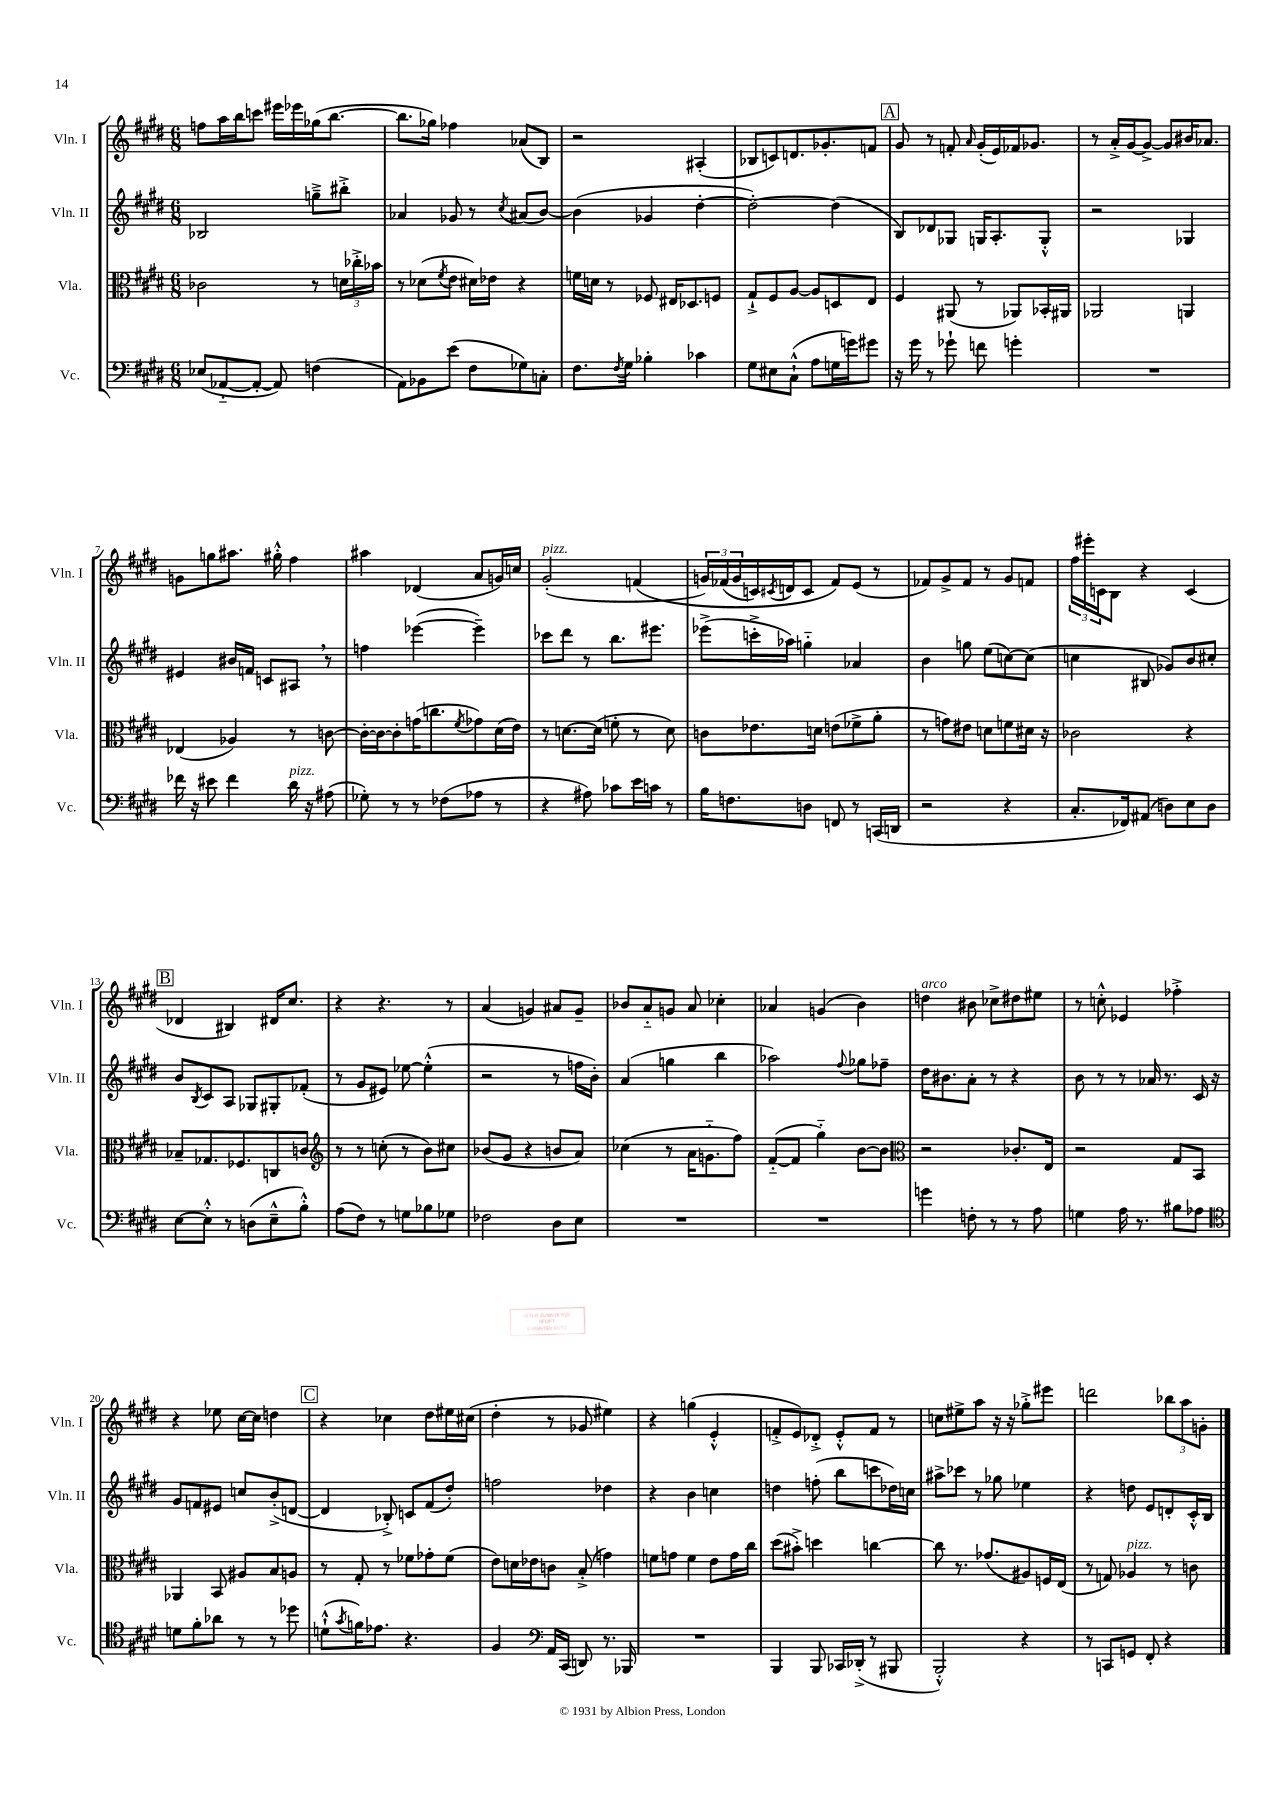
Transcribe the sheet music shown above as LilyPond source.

<<
\new StaffGroup <<
\new Staff = "s0" \with { instrumentName = "Vln. I" shortInstrumentName = "Vln. I" } {
    \clef treble \key e \major \numericTimeSignature \time 6/8
    f''8 a''16 b''16 c'''8 eis'''16 ees'''16 ges''16( b''8.~ |
    b''8. ges''16) fes''4 aes'8( b8) |
    r2 ais4-.( |
    bes8 c'8) d'8. ges'8.-. f'8 |
    \mark \markup { \box "A" } gis'8 r8 f'8-. \grace { a'16 } gis'16-.( e'16) fes'16 ges'8. |
    r8 a'16-.-> gis'16~ gis'8~-> gis'8 bis'16 aes'8. |
    g'8 g''8 ais''8. gis''16-.-^ fis''4 |
    ais''4 des'4( a'8 g'16) c''16 |
    gis'2-.^\markup { \italic "pizz." }( f'4\( |
    \tuplet 3/2 { g'16) fes'16( g'16 } c'16) \acciaccatura { cis'8 } d'16 cis'8 fes'8\) e'8( r8 |
    fes'8) gis'8-> fes'8 r8 gis'8 f'8 |
    \tuplet 3/2 { fis''16 eis'''16-. c'16 } b8 r4 c'4( |
    \mark \markup { \box "B" } des'4 bis4) dis'16 cis''8. |
    r4 r4. r8 |
    a'4( g'4) ais'8 g'8-- |
    bes'8 a'8-_ g'8 a'8 ces''4-. |
    aes'4 g'4( b'4) |
    d''4^\markup { \italic "arco" } bis'8 ces''8-> dis''8 eis''8 |
    r8 c''8-.-^ ees'4 fes''4-.-> |
    r4 ees''8 cis''16~ cis''16 d''4 |
    \mark \markup { \box "C" } r4 ces''4 dis''8 eis''16 cis''16( |
    dis''4-. r8 ges'8 eis''4) |
    r4 g''4( e'4-.-^ |
    f'8-.-> e'8) des'8-.-> e'8-.-^ f'8 r8 |
    c''8 eis''8-> a''8 r16 r16 ges''8-.-> eis'''8 |
    d'''2 \tuplet 3/2 { bes''8 a''8 g'8-. } \bar "|." |
}
\new Staff = "s1" \with { instrumentName = "Vln. II" shortInstrumentName = "Vln. II" } {
    \clef treble \key e \major \numericTimeSignature \time 6/8
    bes2 g''8---> bis''8-.-> |
    aes'4 ges'8 r8 \acciaccatura { cis''8 } ais'8( b'8~) |
    b'4( ges'4 dis''4~-. |
    dis''2~-.) dis''4( |
    \mark \markup { \box "A" } b8) des'8 ges8 g16 a8.-. g8-.-^ |
    r2 ges4 |
    eis'4 bis'16 f'16 c'8 ais8 \breathe r8 |
    f''4 ees'''4~( ees'''4--) |
    ces'''8 dis'''8 r8 b''8. eis'''8. |
    ees'''8->( c'''16-.-> aes''16) g''4-_ aes'4 |
    b'4 g''8 e''8( c''8~) c''8( |
    c''4 bis8 ges'8) b'8 cis''8-. |
    \mark \markup { \box "B" } b'8 \acciaccatura { b8 } cis'8 a8 ges8 gis8-. fes'8-.( |
    r8 gis'8 eis'8) ees''8~ ees''4-.-^( |
    r2 r8 f''16 b'16-.) |
    a'4( g''4 b''4 |
    aes''2) \appoggiatura { fis''8 } ges''8 fes''8-- |
    dis''16 bis'8. a'8-. r8 r4 |
    b'8 r8 r8 aes'16 r8. cis'16 r16 |
    gis'8 f'8 eis'8 c''8 b'8-.->( d'8~ |
    \mark \markup { \box "C" } d'4 bes8-.->) c'8 fis'8( dis''8-.) |
    f''2 des''4 |
    r4 b'4 c''4 |
    d''4 f''8-.( b''8 c'''8 des''16) c''16 |
    ais''8-> ces'''8 r8 ges''8 ees''4 |
    r4 d''8 e'8 d'8-. cis'16-.-^ b16 \bar "|." |
}
\new Staff = "s2" \with { instrumentName = "Vla." shortInstrumentName = "Vla." } {
    \clef alto \key e \major \numericTimeSignature \time 6/8
    ces'2 r8 \tuplet 3/2 { d'16 ces''16-.-> bes'16 } |
    r8 des'8( \acciaccatura { fis'8 } e'8 dis'16) ees'16 r4 |
    f'16 d'16 r8 fes8 eis16 des8. f8 |
    gis8-!-> fis8 a8~ a8 d8 e8 |
    \mark \markup { \box "A" } fis4 ais,8( r8 aes,8) bes,16-. ais,16 |
    aes,2 a,4 |
    ees4( aes4) r8 c'8~ |
    c'16~-. c'16~ c'8-. g'16( c''8. \acciaccatura { fis'8 } ges'8) dis'16( e'16) |
    r8 d'8.~ d'16( f'8-. r8 d'8) |
    c'8 ees'8. d'16 e'8( fes'8-> a'8-. |
    r8 g'8) eis'8 d'8 f'8 dis'16 r16 |
    ces'2 r4 |
    \mark \markup { \box "B" } bes8-- ges8. fes8. c8 c'8 |
    \clef treble r8 r8 c''8-.( r8 b'8) cis''8 |
    bes'8( gis'8 r4 b'8 a'8) |
    ces''4( r8 a'16 g'8.-_ fis''8) |
    fis'8~-_( fis'8 gis''4-_) b'8~ b'8 |
    \clef alto r2 ces'8.-. e16 |
    r2 gis8 b,8 |
    aes,4 b,8 ais8 b8 a8 |
    \mark \markup { \box "C" } r8 gis8-. r8 fes'8 ges'8-. fes'8( |
    e'8) d'16 ees'16 c'8 b8-.->( g'4) |
    f'8 g'8 f'4 e'8 g'16 cis''16 |
    dis''8( bis'8-.->) d''4 c''4~ |
    c''8 r8. ges'8.( ais8) f16 e16( |
    r8 g8) aes4^\markup { \italic "pizz." } r8 c'8 \bar "|." |
}
\new Staff = "s3" \with { instrumentName = "Vc." shortInstrumentName = "Vc." } {
    \clef bass \key e \major \numericTimeSignature \time 6/8
    ees8( aes,8~-_ aes,8~-. aes,8) f4( |
    a,8) bes,8 e'8( fis8 ges8) c8-. |
    fis8. \acciaccatura { fis8 } gis16 bes4-. ces'4 |
    gis8 eis8 cis8-!-^( a8 g16 g'16) gis'8 |
    \mark \markup { \box "A" } r16 gis'16 r8 ges'8-! f'8 g'4-. |
    R2. |
    fes'16 r16 eis'8 fes'4 dis'16^\markup { \italic "pizz." } r16 ais8( |
    ges8-.) r8 r8 fes8( aes8 r8 |
    r4 ais8) ces'8 e'16 c'16 r8 |
    b16 f8. d8 f,8 r8 c,16( d,16 |
    r2 r4 |
    cis8.-. fes,16) ais,8( d8) e8 d8 |
    \mark \markup { \box "B" } e8~ e8-.-^ r8 d8( e8---^ b8-.-^) |
    a8( fis8) r8 g8 bes8 ges8 |
    fes2 dis8 e8 |
    R2. |
    R2. |
    g'4 f8-. r8 r8 a8 |
    g4 a16 r8. bis8 aes8 |
    \clef tenor d'8 fis'8-. aes'8 r8 r8 des''8 |
    \mark \markup { \box "C" } d'8-!-^( \acciaccatura { gis'8 } f'16) ees'8. r4. |
    fis4 \clef bass a,16 cis,16( d,8) r8. bes,,16 |
    R2. |
    b,,4 b,,8 ces,16 des,16-.->( r8 bis,,8 |
    b,,2-.-^) r4 |
    r8 c,8 g,8 fis,8-. r4 \bar "|." |
}
>>
>>
